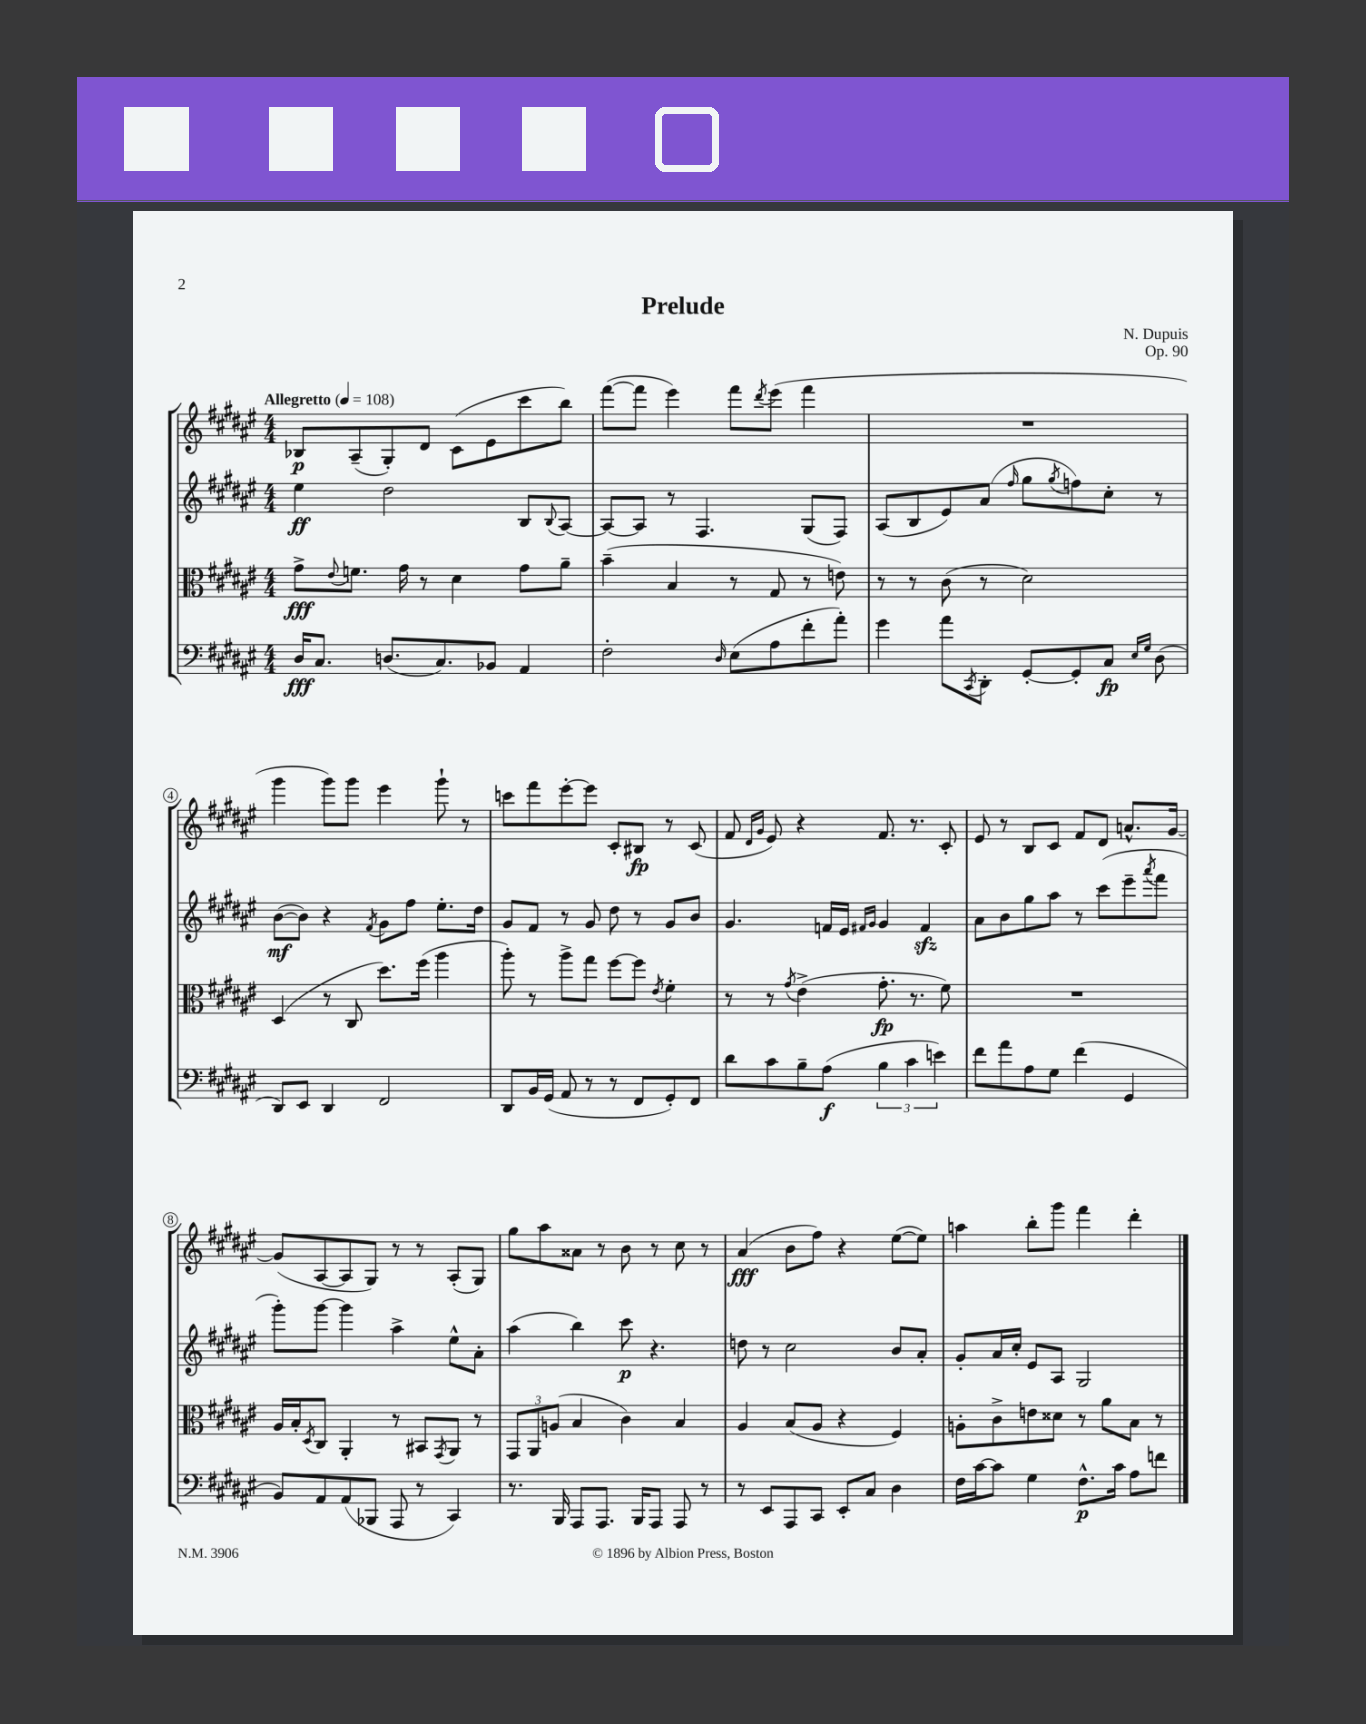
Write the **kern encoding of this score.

**kern	**dynam	**kern	**dynam	**kern	**dynam	**kern	**dynam
*part4	*part4	*part3	*part3	*part2	*part2	*part1	*part1
*staff4	*staff4	*staff3	*staff3	*staff2	*staff2	*staff1	*staff1
*clefF4	*	*clefC3	*	*clefG2	*	*clefG2	*
*k[f#c#g#d#a#e#]	*	*k[f#c#g#d#a#e#]	*	*k[f#c#g#d#a#e#]	*	*k[f#c#g#d#a#e#]	*
*M4/4	*	*M4/4	*	*M4/4	*	*M4/4	*
*MM108	*	*MM108	*	*MM108	*	*MM108	*
=1	=1	=1	=1	=1	=1	=1	=1
!	!	!	!	!	!	!LO:TX:a:B:t=Allegretto	!
16D#/KL	fff	8g#^\L	fff	4ee#\	ff	8B-X/L	p
8.C#/J	.	.	.	.	.	.	.
.	.	8qqe#/	.	.	.	.	.
.	.	8.fn\J	.	.	.	(8A#~/	.
(8.Dn/L	.	.	.	2dd#\	.	8G#'/)	.
.	.	16g#\	.	.	.	.	.
.	.	8r	.	.	.	8d#/J	.
8.C#/)	.	.	.	.	.	.	.
.	.	4d#\	.	.	.	(8c#\L	.
8BB-X/J	.	.	.	.	.	8e#\	.
4AA#/	.	8g#\L	.	8B/L	.	8ccc#\	.
.	.	.	.	8qqB/	.	.	.
.	.	8a#~\J	.	[8A#/J	.	8bb\J)	.
=2	=2	=2	=2	=2	=2	=2	=2
2F#'\	.	(4b~\	.	8A#/L_	.	([8fff#\L	.
.	.	.	.	8A#/J]	.	8fff#\J]	.
.	.	4B/	.	8r	.	4eee#\)	.
.	.	.	.	4.F#/	.	.	.
16qqD#/	.	.	.	.	.	.	.
(8E#\L	.	8r	.	.	.	8fff#\L	.
.	.	.	.	.	.	8qddd#/	.
8A#\	.	8G#/	.	.	.	(8eee#\J	.
8f#'\	.	8r	.	(8G#/L	.	4fff#\	.
8a#'\J)	.	8en\)	.	8F#/J)	.	.	.
=3	=3	=3	=3	=3	=3	=3	=3
4g#\	.	8r	.	(8A#/L	.	1r	.
.	.	8r	.	8B/	.	.	.
8a#\L	.	(8c#\	.	8e#/)	.	.	.
8qCC#/	.	.	.	.	.	.	.
8DD#'\J	.	8r	.	(8a#/J	.	.	.
.	.	.	.	16qqff#/	.	.	.
[8GG#'/L	.	2d#\)	.	8gg#\L	.	.	.
.	.	.	.	8qgg#/	.	.	.
8GG#'/]	.	.	.	8ffn\)	.	.	.
8C#/J	fp	.	.	8cc#'\J	.	.	.
16qqE#/LL	.	.	.	.	.	.	.
16qqG#/JJ	.	.	.	.	.	.	.
(8D#\	.	.	.	8r	.	.	.
!!LO:LB:g=z
=4	=4	=4	=4	=4	=4	=4	=4
8DD#/L)	.	(4D#/	.	([8b\L	mf	4ggg#\	.
8EE#/J	.	.	.	8b\J])	.	.	.
4DD#/	.	8r	.	4r	.	8ggg#\L)	.
.	.	8C#/	.	.	.	8ggg#\J	.
.	.	.	.	8qf#/	.	.	.
2FF#/	.	8.dd#\L)	.	8g#\L	.	4eee#\	.
.	.	.	.	8ff#\J	.	.	.
.	.	(16ff#\Jk	.	.	.	.	.
.	.	4aa#\	.	8.ee#'\L	.	8ggg#`\	.
.	.	.	.	.	.	8r	.
.	.	.	.	16dd#\Jk	.	.	.
=5	=5	=5	=5	=5	=5	=5	=5
8DD#/L	.	8aa#'\)	.	8g#/L	.	8cccn\L	.
16BB/L	.	8r	.	8f#/J	.	8fff#\	.
(16GG#/JJ	.	.	.	.	.	.	.
8AA#/	.	8aa#^\L	.	8r	.	[8eee#'\	.
8r	.	8gg#\J	.	8g#/	.	8eee#\J]	.
8r	.	[8ff#\L	.	8dd#\	.	8c#'/L	.
8FF#/L	.	8ff#\J]	.	8r	.	8B#X/J	fp
.	.	8qe#/	.	.	.	.	.
8GG#'/)	.	4f#'\	.	8g#/L	.	8r	.
8FF#/J	.	.	.	8b/J	.	(8c#/	.
=6	=6	=6	=6	=6	=6	=6	=6
8d#\L	.	8r	.	4.g#/	.	8f#/	.
.	.	.	.	.	.	16qqd#/LL	.
.	.	.	.	.	.	16qqg#/JJ	.
8c#\	.	8r	.	.	.	8e#/)	.
.	.	8qg#/	.	.	.	.	.
8B~\	.	(4e#^\	.	.	.	4r	.
(8A#\J	f	.	.	16fn/LL	.	.	.
.	.	.	.	16e#/JJ	.	.	.
.	.	.	.	16qqf#X/LL	.	.	.
.	.	.	.	16qqg#/JJ	.	.	.
6B\	.	8.g#'\	fp	4g#/	.	8.f#/	.
6c#\	.	.	.	.	.	.	.
.	.	8.r	.	.	.	8.r	.
.	.	.	.	4f#zz/	.	.	.
6en\)	.	.	.	.	.	.	.
.	.	8f#\)	.	.	.	8c#'/	.
=7	=7	=7	=7	=7	=7	=7	=7
8f#\L	.	1r	.	8a#\L	.	8e#/	.
8a#\	.	.	.	8b\	.	8r	.
8A#\	.	.	.	8gg#\	.	8B/L	.
8G#\J	.	.	.	8aa#\J	.	8c#/J	.
(4f#\	.	.	.	8r	.	8f#/L	.
.	.	.	.	(8ccc#\L	.	8d#/J	.
4GG#/	.	.	.	8eee#~\	.	8.an^^/L	.
.	.	.	.	8qaaa#/	.	.	.
.	.	.	.	8fff#\J	.	.	.
.	.	.	.	.	.	[16g#/Jk	.
!!LO:LB:g=z
=8	=8	=8	=8	=8	=8	=8	=8
8BB/L)	.	16A#/LL	.	8ggg#'\L)	.	(8g#/L]	.
.	.	16B'/J	.	.	.	.	.
.	.	8qD#/	.	.	.	.	.
8AA#/	.	8C#/J	.	[8ggg#\J	.	[8A#/	.
(8AA#/	.	4AA#'/	.	4ggg#\]	.	8A#/]	.
8BBB-X/J	.	.	.	.	.	8G#/J)	.
8AAA#/	.	8r	.	4aa#^\	.	8r	.
8r	.	8BB#X/L	.	.	.	8r	.
.	.	8qGG#/	.	.	.	.	.
4CC#/)	.	8AA#/J	.	8ee#^^\L	.	(8A#'/L	.
.	.	8r	.	8a#'\J	.	8G#/J)	.
=9	=9	=9	=9	=9	=9	=9	=9
8.r	.	12GG#/L	.	(4aa#\	.	8gg#\L	.
.	.	12AA#/	.	.	.	.	.
.	.	.	.	.	.	8aa#\	.
.	.	(12An/J	.	.	.	.	.
16BBB/	.	.	.	.	.	.	.
8AAA#/L	.	4B/	.	4bb\)	.	8a##X\J	.
8.AAA#/J	.	.	.	.	.	8r	.
.	.	4c#\)	.	8ccc#\	p	8b\	.
16BBB/KL	.	.	.	.	.	.	.
8AAA#/J	.	.	.	4.r	.	8r	.
8AAA#/	.	4B/	.	.	.	8cc#\	.
8r	.	.	.	.	.	8r	.
=10	=10	=10	=10	=10	=10	=10	=10
8r	.	4A#/	.	8ddn\	.	(4a#/	fff
8EE#/L	.	.	.	8r	.	.	.
8AAA#/	.	(8B/L	.	2cc#\	.	8b\L	.
8CC#/J	.	8A#/J	.	.	.	8ff#\J)	.
8EE#'/L	.	4r	.	.	.	4r	.
8C#/J	.	.	.	.	.	.	.
4D#\	.	4F#/)	.	8b/L	.	([8ee#\L	.
.	.	.	.	8a#'/J	.	8ee#\J])	.
=11	=11	=11	=11	=11	=11	=11	=11
16F#\LL	.	8An'\L	.	8g#'/L	.	4aan\	.
[16c#\J	.	.	.	.	.	.	.
8c#\J]	.	8c#^\	.	16a#/L	.	.	.
.	.	.	.	16cc#'/JJ	.	.	.
4G#\	.	8en\	.	8e#/L	.	8bb'\L	.
.	.	8d##X\J	.	8A#/J	.	8ggg#\J	.
8.F#^^\L	p	8r	.	2G#/	.	4fff#\	.
.	.	8a#\L	.	.	.	.	.
16c#\Jk	.	.	.	.	.	.	.
8A#\L	.	8B\J	.	.	.	4ddd#'\	.
8fn\J	.	8r	.	.	.	.	.
==	==	==	==	==	==	==	==
*-	*-	*-	*-	*-	*-	*-	*-
